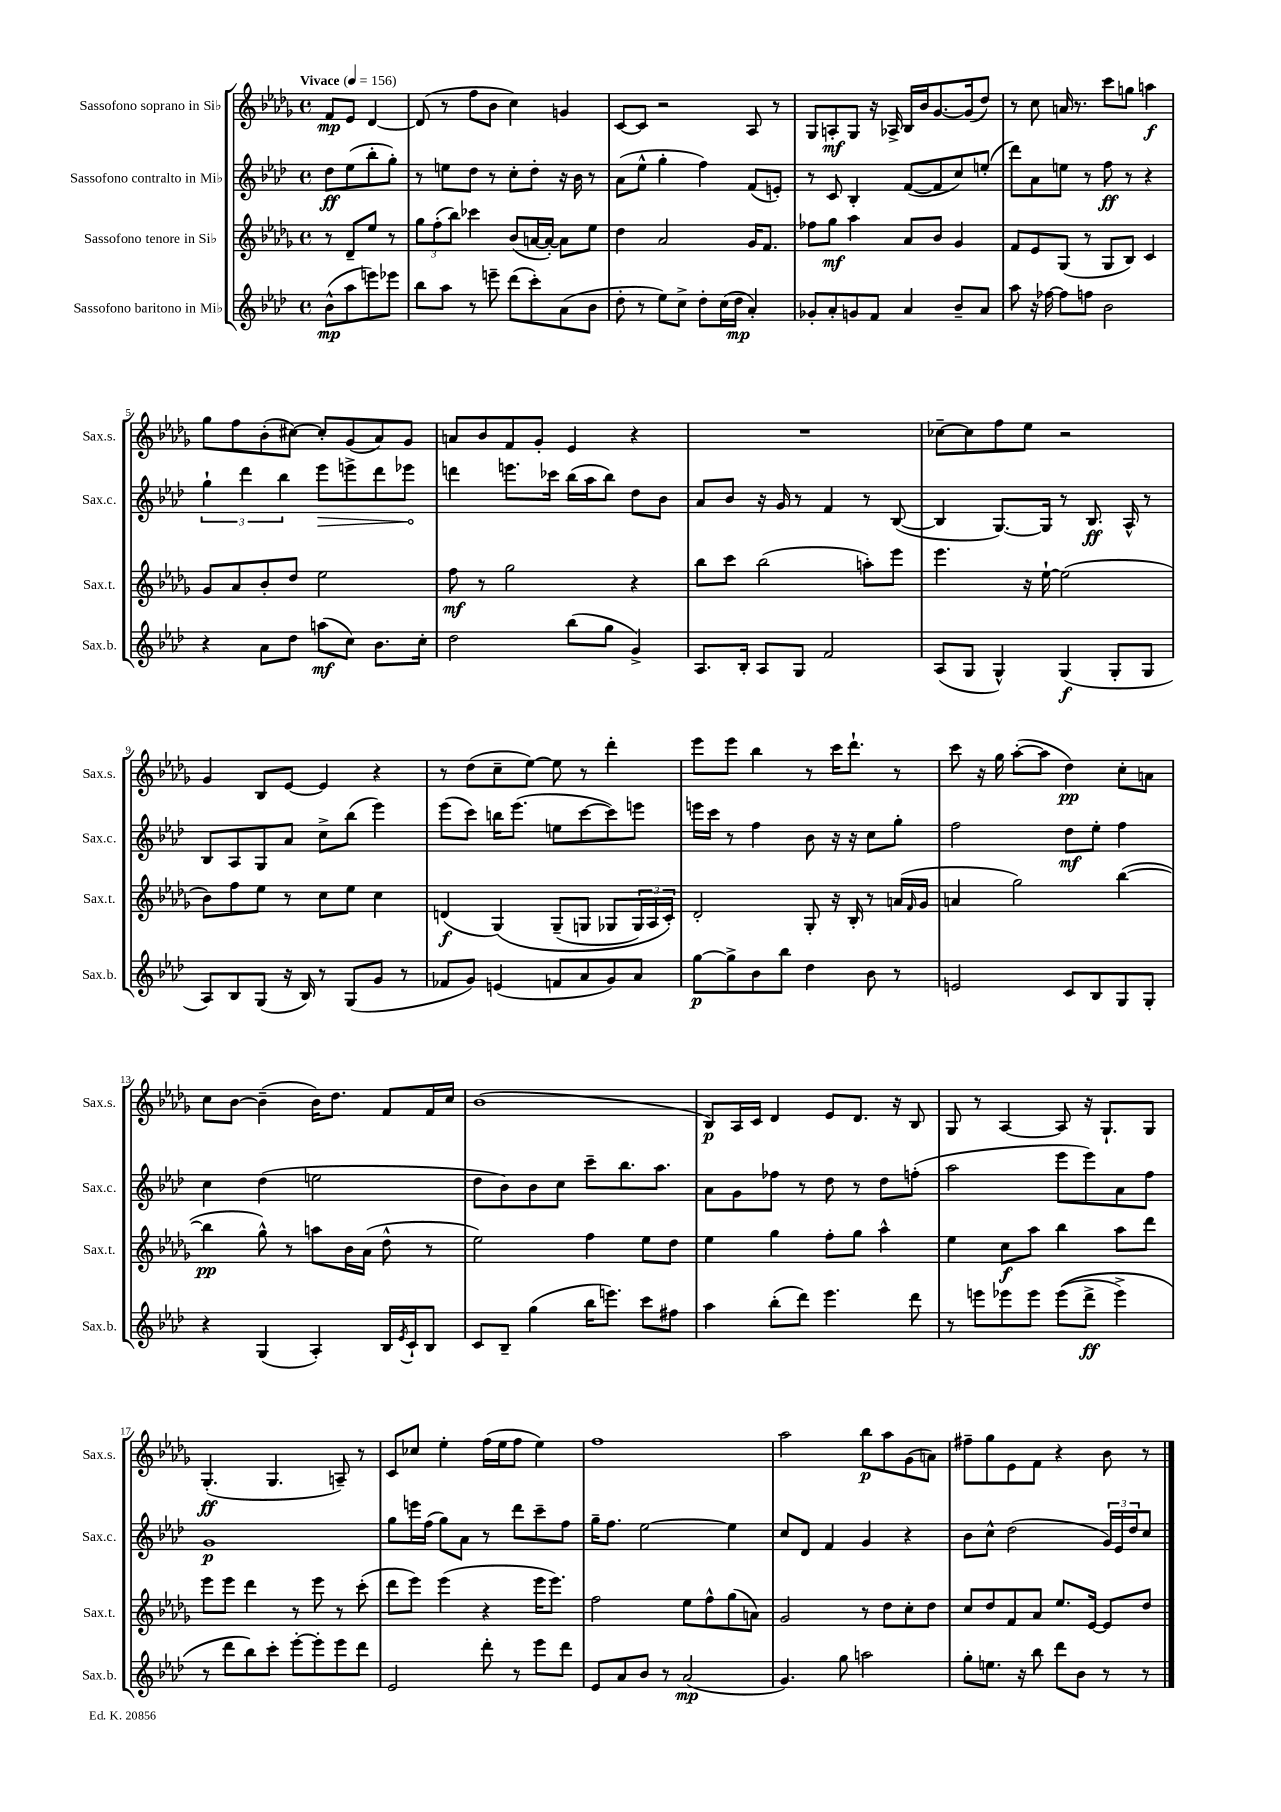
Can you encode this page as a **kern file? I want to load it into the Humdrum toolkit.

**kern	**kern	**kern	**kern
*staff4	*staff3	*staff2	*staff1
*clefG2	*clefG2	*clefG2	*clefG2
*k[b-e-a-d-]	*k[b-e-a-d-g-]	*k[b-e-a-d-]	*k[b-e-a-d-g-]
*M4/4	*M4/4	*M4/4	*M4/4
*met(c)	*met(c)	*met(c)	*met(c)
*MM156	*MM156	*MM156	*MM156
(8b-^^\L	8r	8dd-\L	8f/L
8aa-\	8d-~/L	(8ee-\	8e-/J
8eee\)	8ee-/J	8bb-'\	[4d-/
8eee-\J	8r	8gg'\J)	.
=	=	=	=
8bb-\L	12gg-\L	8r	(8d-/]
.	(12ff'\	.	.
8aa-\J	.	8ee\L	8r
.	12bb-\J)	.	.
8r	4ccc-\	8dd-\J	8ff\L
8eee~\	.	8r	8b-\J
(8ddd-\L	(8b-/L	8cc'\L	4cc\)
8ccc'\)	[16a/L	8dd-'\J	.
.	16a'/_JJ)	.	.
(8a-\	8a\]L	16r	4g/
.	.	16b-\	.
8b-\J	8ee-\J	8r	.
=	=	=	=
8dd-'\	4dd-\	(8a-\L	[8c/L
8r	.	8ee-^^\J	8c/]J
8ee-\L)	2a-/	4gg'\	2r
8cc^\J	.	.	.
8dd-'\L	.	4ff\)	.
(16cc\L	.	.	.
16dd-\JJ	.	.	.
4a-'/)	16g-/LK	(8f/L	8A-/
.	8.f/J	.	.
.	.	8e'/J)	8r
=	=	=	=
8g-'/L	8ff-\L	8r	8G-/L
8a-'/	8gg-\J	8c/	8A'/
8g/	4aa-\	4B-'/	8G-/J
8f/J	.	.	16r
.	.	.	16A-^/
4a-/	8a-/L	([8f/L	16B-/LL
.	.	.	16b-/J
.	8b-/J	8f/]	[8.g-/
8b-~/L	4g-/	8cc/)	.
.	.	.	(16g-/]k
8a-/J	.	(8ee'/J	8dd-/J)
=	=	=	=
8aa-\	8f/L	8ddd-\L)	8r
16r	8e-/	8a-\	8cc\
[16ff-\	.	.	.
8ff-\]L	(8G-/J	8ee\J	16a/
.	.	.	8.r
8ff\J	8r	8r	.
2b-\	8G-/L	8ff\	8ccc\L
.	8B-/J)	8r	8gg\J
.	4c/	4r	4aa\
=	=	=	=
4r	8g-/L	6gg`\	8gg-\L
.	8a-/	.	8ff\
.	.	6ddd-\	.
8a-\L	8b-'/	.	(8b-'\
.	.	6bb-\	.
8dd-\J	8dd-/J	.	[8cc#\J)
(8aa\L	2ee-\	8eee-\L	8cc#'/]L
8cc\J)	.	8eee^\	(8g-/
8.b-\L	.	8ddd-\	8a-/)
.	.	8eee-\J	8g-/J
16cc'\Jk	.	.	.
=	=	=	=
2dd-\	8ff\	4ddd\	8a/L
.	8r	.	8b-/
.	2gg-\	8.eee\L	8f/
.	.	.	8g-'/J
.	.	16ccc-\Jk	.
(8bb-\L	.	(16bb-\LL	4e-/
.	.	16aa-\J	.
8gg\J	.	8bb-\J)	.
4g^/)	4r	8dd-\L	4r
.	.	8b-\J	.
=	=	=	=
8.A-/L	8bb-\L	8a-/L	1r
.	8ccc\J	8b-/J	.
16B-'/Jk	.	.	.
8A-/L	(2bb-\	16r	.
.	.	16g/	.
8G/J	.	8r	.
2f/	.	4f/	.
.	8aa'\L)	8r	.
.	8eee-\J	([8B-/	.
=	=	=	=
(8A-/L	4.eee-\	4B-/]	[8cc-~\L
8G/J	.	.	8cc-\]
4G^^/)	.	[8.G/L)	8ff\
.	16r	.	8ee-\J
.	[16ee-`\	16G/]Jk	.
(4G/	(2ee-\]	8r	2r
.	.	8.B-/	.
8G'/L	.	.	.
.	.	16A-^^/	.
8G/J	.	8r	.
=	=	=	=
8A-/L)	8b-\L)	8B-/L	4g-/
8B-/	8ff\	8A-/	.
(8G/J	8ee-\J	8G/	8B-/L
16r	8r	8a-/J	[8e-/J
16B-/)	.	.	.
8r	8cc\L	8cc^\L	4e-/]
(8G/L	8ee-\J	(8bb-\J	.
8g/J	4cc\	4eee-\)	4r
8r	.	.	.
=	=	=	=
8f-/L	(4d/	(8eee-\L	8r
8g/J)	.	8ccc\J)	(8dd-\L
(4e/	&(4G-/)	16bb\LK	8cc~\
.	.	(8.eee-\J	.
.	.	.	[8ee-\J)
8f/L	(8G-~/L	8ee\L	8ee-\]
8a-/	8G/J	[8ccc\	8r
8g/)	8G-/L	8ccc\])	4ddd-'\
8a-/J	24G-/L)	8eee\J	.
.	24A-/	.	.
.	24c'/JJ&)	.	.
=	=	=	=
[8gg\L	2d-'/	16eee\LL	8eee-\L
.	.	16ccc\JJ	.
8gg^\]	.	8r	8eee-\J
8b-\	.	4ff\	4bb-\
8bb-\J	.	.	.
4dd-\	8G-'/	8b-\	8r
.	16r	16r	16ccc\LK
.	16B-'/	16r	8.ddd-`\J
8b-\	8r	8cc\L	.
8r	(16a/LL	8gg'\J	8r
.	16qqf/	.	.
.	16g-/JJ	.	.
=	=	=	=
2e/	4a/	2ff\	8ccc\
.	.	.	16r
.	.	.	16gg-\
.	2gg-\)	.	([8aa-'\L
.	.	.	8aa-\]J
8c/L	.	8dd-\L	4dd-\)
8B-/	.	8ee-'\J	.
8G/	([4bb-\	4ff\	8cc'\L
8G'/J	.	.	8a\J
=	=	=	=
4r	4bb-\]	4cc\	8cc\L
.	.	.	[8b-\J
(4G/	8gg-^^\)	(4dd-\	(4b-~\]
.	8r	.	.
4A-'/)	8aa\L	2ee\	16b-\LK)
.	.	.	8.dd-\J
.	16b-\L	.	.
.	(16a-\JJ	.	.
16B-/LL	8dd-^^\	.	8f/L
8qe-/	.	.	.
16c`/J	.	.	.
8B-/J	8r	.	16f/L
.	.	.	16cc/JJ
=	=	=	=
8c/L	2ee-\)	8dd-\L	(1b-
8B-~/J	.	8b-\)	.
(4gg\	.	8b-\	.
.	.	8cc\J	.
16bb-\LK	4ff\	8ccc~\L	.
8.eee\J)	.	.	.
.	.	8.bb-\	.
8ccc\L	8ee-\L	.	.
.	.	8.aa-\J	.
8ff#\J	8dd-\J	.	.
=	=	=	=
4aa-\	4ee-\	8a-\L	8B-/L)
.	.	8g\	16A-/L
.	.	.	16c/JJ
(8bb-'\L	4gg-\	8ff-\J	4d-/
8ddd-\J)	.	8r	.
4.eee-\	8ff'\L	8dd-\	8e-/L
.	8gg-\J	8r	8.d-/J
.	4aa-^^\	8dd-\L	.
.	.	.	16r
8ddd-\	.	(8ff'\J	8B-/
=	=	=	=
8r	4ee-\	2aa-\	8G-/
8eee\L	.	.	8r
8eee-\	8cc\L	.	[4A-/
8eee-\J	8aa-\J	.	.
&((8eee-\L	4bb-\	8eee-\L	8A-/]
8ddd-^\J	.	8eee-\)	16r
.	.	.	8.G-`/L
4eee-^\)	8aa-\L	8a-\	.
.	8ddd-\J	8ff\J	8G-/J
=	=	=	=
8r	8eee-\L	1g	(4.G-'/
8ddd-\L	8eee-\J	.	.
8bb-\&)	4ddd-\	.	.
8ccc'\J	.	.	4.G-/
[8eee-'\L	8r	.	.
8eee-'\]	8eee-\	.	.
8eee-\	8r	.	8A~/)
8ddd-\J	(8ccc'\	.	8r
=	=	=	=
2e-/	8ddd-\L	8gg\L	8c/L
.	8eee-\J)	16eee\L	8cc-/J
.	.	(16ff\JJ	.
.	(4eee-\	8gg\L)	4ee-'\
.	.	8a-\J	.
8ddd-'\	4r	8r	(16ff\LL
.	.	.	16ee-\J
8r	.	8ddd-\L	8ff\J
8eee-\L	16eee-\LK	8ccc~\	4ee-\)
.	8.eee-\J)	.	.
8ddd-\J	.	8ff\J	.
=	=	=	=
8e-/L	2ff\	16gg~\LK	1ff
.	.	8.ff\J	.
8a-/	.	.	.
8b-/J	.	[2ee-\	.
8r	.	.	.
(2a-/	8ee-\L	.	.
.	8ff^^\	.	.
.	(8gg-\	4ee-\]	.
.	8a\J)	.	.
=	=	=	=
4.g/)	2g-/	8cc/L	2aa-\
.	.	8d-/J	.
.	.	4f/	.
8gg\	.	.	.
2aa\	8r	4g/	8bb-\L
.	8dd-\L	.	8aa-\
.	8cc'\	4r	(8g-\
.	8dd-\J	.	8a\J)
=	=	=	=
8gg'\L	8cc/L	8b-\L	8ff#~\L
8.ee\J	8dd-/	8cc^^\J	8gg-\
.	8f/	(2dd-\	8e-\
16r	.	.	.
8bb-\	8a-/J	.	8f\J
8ddd-\L	8.ee-/L	.	4r
8b-\J	.	.	.
.	[16e-/Jk	.	.
8r	8e-/]L	24g/LL)	8b-\
.	.	24e-/	.
.	.	24dd-/J	.
8r	8dd-/J	8cc/J	8r
==	==	==	==
*-	*-	*-	*-
